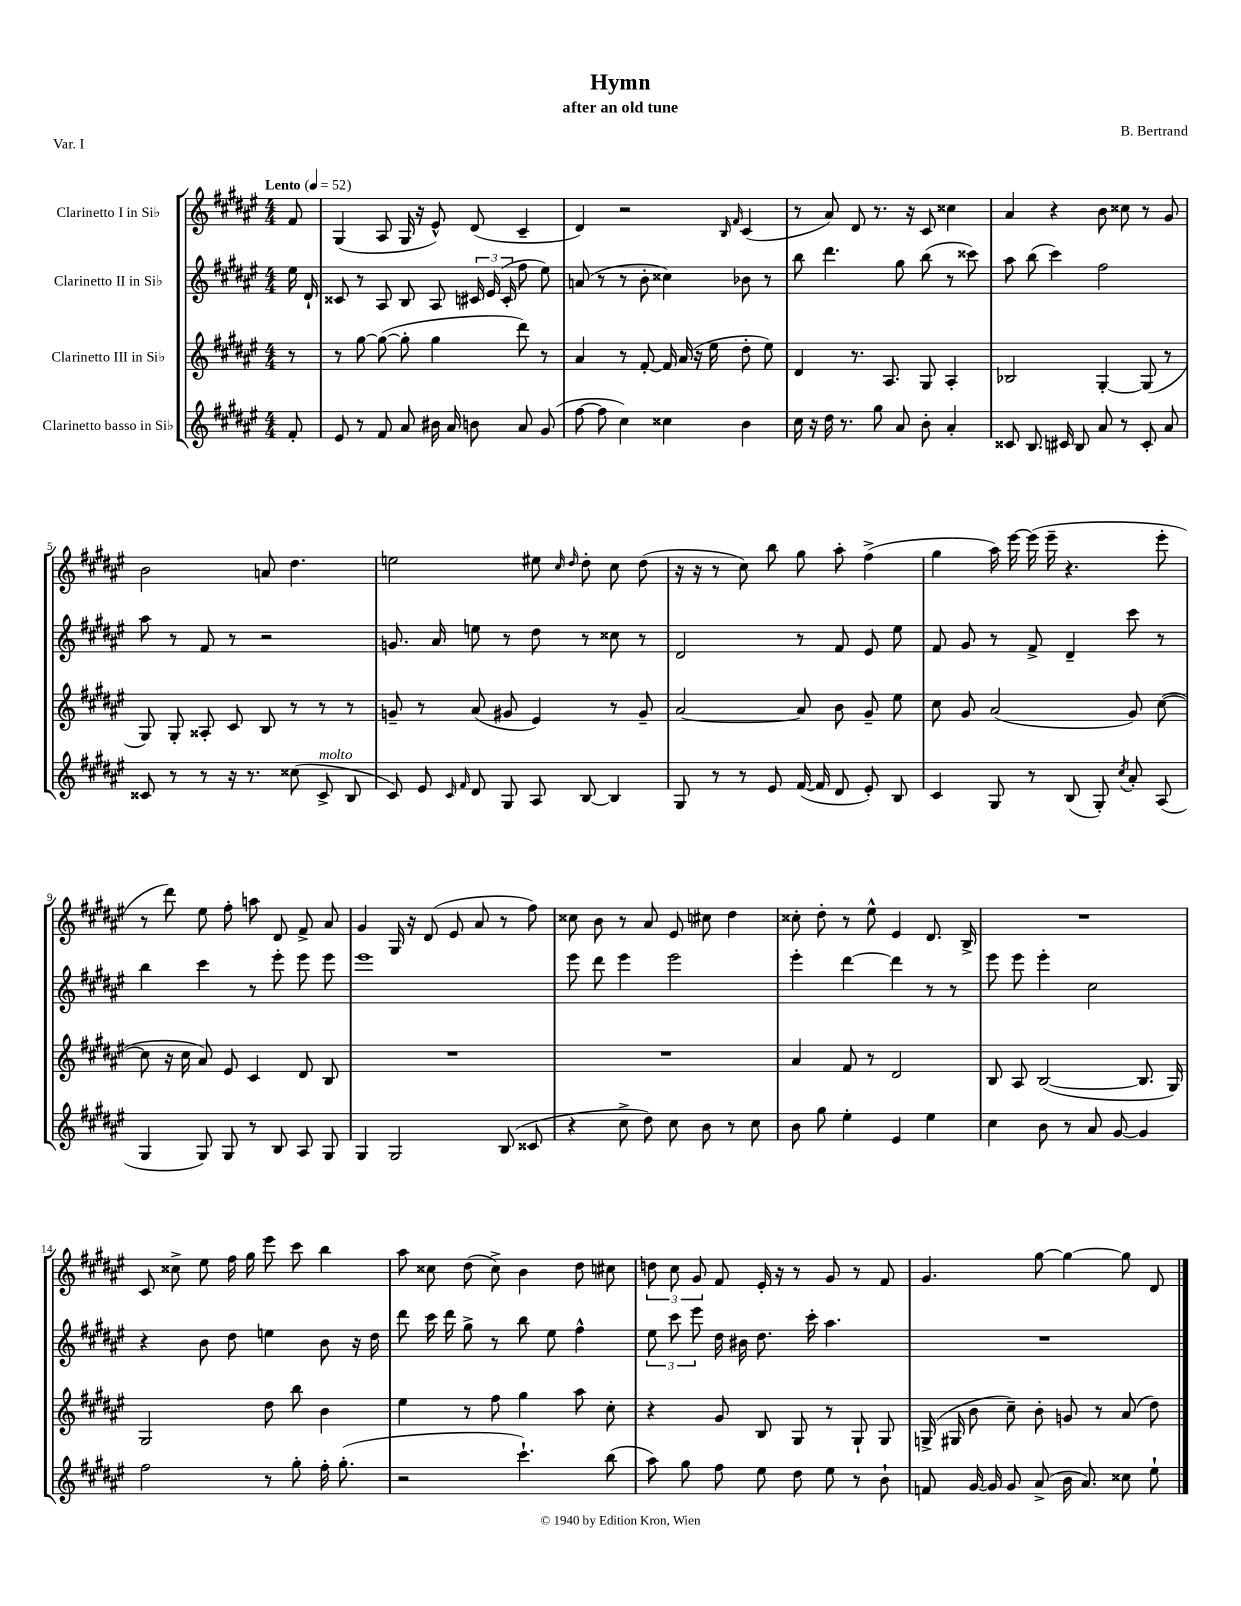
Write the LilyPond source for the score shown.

\header { title = "Hymn" composer = "B. Bertrand" subtitle = "after an old tune" piece = "Var. I" }
<<
\new StaffGroup <<
\new Staff = "s0" \with { instrumentName = "Clarinetto I in Sib" } {
    \clef treble \key fis \major \numericTimeSignature \time 4/4 \partial 8 \tempo "Lento" 4 = 52
    \autoBeamOff fis'8 |
    gis4( ais8 gis16 r16 eis'8-^) dis'8( cis'4-- |
    dis'4) r2 \grace { b16 fis'16 } cis'4( |
    r8 ais'8) dis'8 r8. r16 cis'8 cisis''4 |
    ais'4 r4 b'8 cisis''8 r8 gis'8 |
    b'2 a'8 dis''4. |
    e''2 eis''8 \grace { cis''16 dis''16 } dis''8-. cis''8 dis''8( |
    r16 r16 r8 cis''8) b''8 gis''8 ais''8-. fis''4->( |
    gis''4 ais''16) eis'''16~ eis'''16( eis'''16-- r4. eis'''8-. |
    r8 dis'''8) eis''8 fis''8-. a''8 dis'8 fis'8-> ais'8 |
    gis'4 gis16 r16 dis'8( eis'8 ais'8 r8 fis''8) |
    cisis''8 b'8 r8 ais'8 eis'8 cis''8 dis''4 |
    cisis''8-. dis''8-. r8 eis''8-^ eis'4 dis'8. b16-> |
    R1 |
    cis'8 cisis''8-> eis''8 fis''16 gis''16 eis'''8 cis'''8 b''4 |
    ais''8 cisis''8 dis''8( cisis''8->) b'4 dis''8 cis''8 |
    \tuplet 3/2 { d''8 cis''8 gis'8 } fis'8 eis'16-. r16 r8 gis'8 r8 fis'8 |
    gis'4. gis''8~ gis''4~ gis''8 dis'8 \bar "|." |
}
\new Staff = "s1" \with { instrumentName = "Clarinetto II in Sib" } {
    \clef treble \key fis \major \numericTimeSignature \time 4/4 \partial 8
    \autoBeamOff eis''16 dis'16-! |
    cisis'8 r8 ais8 b8 ais8 \tuplet 3/2 { cis'16 eis'16( cis'16-. } fis''8 eis''8) |
    a'8( r8 r8 b'8-. cisis''4) bes'8 r8 |
    b''8 dis'''4. gis''8 b''8( r8 cisis'''8) |
    ais''8 b''8( cis'''4) fis''2 |
    ais''8 r8 fis'8 r8 r2 |
    g'8. ais'16 e''8 r8 dis''8 r8 cisis''8 r8 |
    dis'2 r8 fis'8 eis'8 eis''8 |
    fis'8 gis'8 r8 fis'8-> dis'4-- cis'''8 r8 |
    b''4 cis'''4 r8 eis'''8-. eis'''8 eis'''8 |
    eis'''1 |
    eis'''8 dis'''8 eis'''4 eis'''2 |
    eis'''4-. dis'''4~ dis'''4 r8 r8 |
    eis'''8 eis'''8 eis'''4-. cis''2 |
    r4 b'8 dis''8 e''4 b'8 r16 dis''16 |
    dis'''8 cis'''16 dis'''16 gis''8-> r8 b''8 eis''8 fis''4-^ |
    \tuplet 3/2 { eis''8 cis'''8 eis'''8 } dis''16 bis'16 dis''8. cis'''16-. ais''4. |
    R1 \bar "|." |
}
\new Staff = "s2" \with { instrumentName = "Clarinetto III in Sib" } {
    \clef treble \key fis \major \numericTimeSignature \time 4/4 \partial 8
    \autoBeamOff r8 |
    r8 gis''8~ gis''8~( gis''8-. gis''4 dis'''8) r8 |
    ais'4 r8 fis'8~-. fis'16 ais'16( r16 eis''16 dis''8-. eis''8) |
    dis'4 r8. ais8. gis8 ais4-. |
    bes2 gis4~-. gis8( r8 |
    gis8) gis8-. aisis8-. cis'8 b8 r8 r8 r8 |
    g'8-- r8 ais'8( gis'8 eis'4) r8 gis'8-- |
    ais'2~ ais'8 b'8 gis'8-- eis''8 |
    cis''8 gis'8 ais'2( gis'8) cis''8~( |
    cis''8 r16 cis''16 ais'8) eis'8 cis'4 dis'8 b8 |
    R1 |
    R1 |
    ais'4 fis'8 r8 dis'2 |
    b8 ais8 b2~( b8. gis16) |
    gis2 dis''8 b''8 b'4 |
    eis''4 r8 fis''8 gis''4 ais''8 cis''8-. |
    r4 gis'8 b8 gis8 r8 gis8-! gis8 |
    g16->( gis16 b'8 cis''8--) b'8-. g'8 r8 ais'8( dis''8) \bar "|." |
}
\new Staff = "s3" \with { instrumentName = "Clarinetto basso in Sib" } {
    \clef treble \key fis \major \numericTimeSignature \time 4/4 \partial 8
    \autoBeamOff fis'8-. |
    eis'8 r8 fis'8 ais'8 bis'16 ais'16 b'8 ais'8 gis'8( |
    fis''8~ fis''8 cis''4) cisis''4 b'4 |
    cis''16 r16 dis''16 r8. gis''8 ais'8 b'8-. ais'4-. |
    cisis'8 b8. cis'16 b8 ais'8 r8 cis'8-. ais'8 |
    cisis'8 r8 r8 r16 r8. cisis''8( cisis'8->^\markup { \italic "molto" } b8 |
    cis'8) eis'8 \grace { cis'16 fis'16 } dis'8 gis8 ais8 b8~ b4 |
    gis8 r8 r8 eis'8 fis'16~( fis'16 dis'8 eis'8-.) b8 |
    cis'4 gis8 r8 b8( gis8-.) \acciaccatura { cis''8 } ais'8-. ais8( |
    gis4 gis8) gis8 r8 b8 ais8 gis8 |
    gis4 gis2 b8( cisis'8 |
    r4 cis''8-> dis''8) cis''8 b'8 r8 cis''8 |
    b'8 gis''8 eis''4-. eis'4 eis''4 |
    cis''4 b'8 r8 ais'8 gis'8~ gis'4 |
    fis''2 r8 gis''8-. fis''16-. gis''8.-.( |
    r2 cis'''4.-!) b''8( |
    ais''8) gis''8 fis''8 eis''8 dis''8 eis''8 r8 b'8-! |
    f'8 gis'16~ gis'16 gis'8 ais'8->( b'16 ais'8.) cisis''8 eis''8-! \bar "|." |
}
>>
>>
